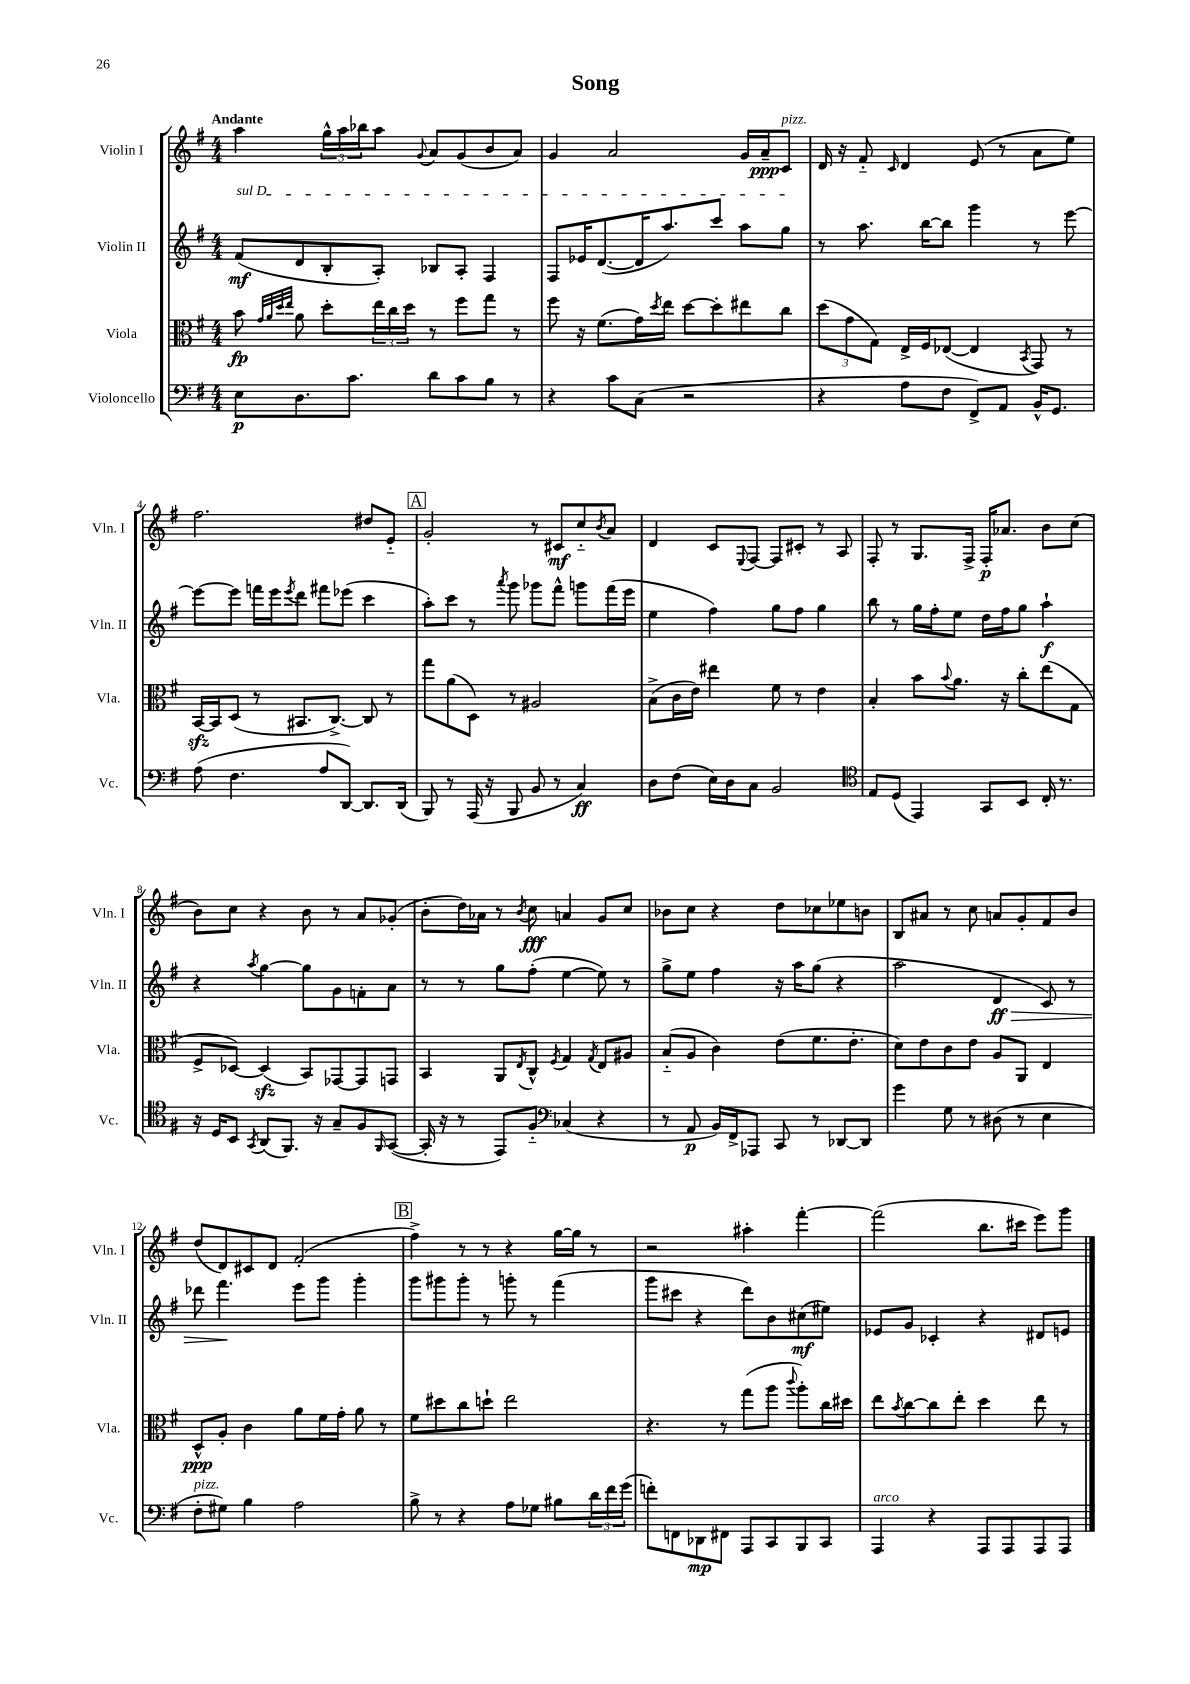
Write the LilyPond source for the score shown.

\header { title = "Song" }
<<
\new StaffGroup <<
\new Staff = "s0" \with { instrumentName = "Violin I" shortInstrumentName = "Vln. I" } {
    \clef treble \key g \major \numericTimeSignature \time 4/4 \tempo "Andante"
    a''4 \tuplet 3/2 { g''16-^ a''16 bes''16 } a''8 \appoggiatura { g'8 } a'8 g'8( b'8 a'8) |
    g'4 a'2 g'16 a'16--\ppp c'8^\markup { \italic "pizz." } |
    d'16 r16 fis'8-_ \grace { c'16 } d'4 e'8( r8 a'8 e''8) |
    fis''2. dis''8 e'8-_ |
    \mark \markup { \box "A" } g'2-. r8 cis'8\mf c''8-_ \acciaccatura { b'8 } a'8 |
    d'4 c'8 \appoggiatura { e8 } fis8~ fis8 cis'8-. r8 a8 |
    fis8-. r8 g8. fis16-> fis16-.\p aes'8. b'8 c''8( |
    b'8) c''8 r4 b'8 r8 a'8 ges'8-.( |
    b'8-. d''16) aes'16 r8 \acciaccatura { b'8 } c''8\fff a'4 g'8 c''8 |
    bes'8 c''8 r4 d''8 ces''8 ees''8 b'8 |
    b8 ais'8 r8 c''8 a'8 g'8-. fis'8 b'8 |
    d''8( d'8) cis'8 d'8 fis'2-.( |
    \mark \markup { \box "B" } fis''4->) r8 r8 r4 g''16~ g''16 r8 |
    r2 ais''4-. fis'''4~-. |
    fis'''2( b''8. cis'''16 e'''8) g'''8 \bar "|." |
}
\new Staff = "s1" \with { instrumentName = "Violin II" shortInstrumentName = "Vln. II" } {
    \clef treble \key g \major \numericTimeSignature \time 4/4
    \once \override TextSpanner.bound-details.left.text = \markup { \italic "sul D" } fis'8\mf\startTextSpan( d'8 b8-. a8-.) bes8 a8-. fis4 |
    fis8 ees'16 d'8.~( d'16 a''8.) c'''8 a''8 g''8\stopTextSpan |
    r8 a''8. b''16~ b''8 g'''4 r8 e'''8~ |
    e'''8~ e'''8 f'''16 e'''16 \acciaccatura { e'''8 } d'''8 fis'''8 ees'''8( c'''4 |
    \mark \markup { \box "A" } a''8-.) c'''8 r8 \acciaccatura { a'''8 } g'''8 ges'''8 fis'''8-^ g'''8 fis'''16( e'''16 |
    e''4 fis''4) g''8 fis''8 g''4 |
    b''8 r8 g''16 fis''16-. e''8 d''16 fis''16 g''8 a''4-!\f |
    r4 \acciaccatura { a''8 } g''4~ g''8 g'8 f'8-. a'8 |
    r8 r8 g''8 fis''8-.( e''4~ e''8) r8 |
    g''8-> e''8 fis''4 r16 a''16 g''8( r4 |
    a''2 d'4\ff\> c'8) r8 |
    des'''8 fis'''4.\! e'''8 g'''8 g'''4-. |
    \mark \markup { \box "B" } g'''8 gis'''8 gis'''8-. r8 g'''8-. r8 fis'''4( |
    g'''8 cis'''8 r4 d'''8) b'8 cis''8\mf( eis''8) |
    ees'8 g'8 ces'4-. r4 dis'8 e'8 \bar "|." |
}
\new Staff = "s2" \with { instrumentName = "Viola" shortInstrumentName = "Vla." } {
    \clef alto \key g \major \numericTimeSignature \time 4/4
    b'8\fp \grace { g'32 a'32 d''32 e''32 } a'8 d''8-. \tuplet 3/2 { e''16 c''16 d''16 } r8 fis''8 g''8 r8 |
    fis''8 r16 fis'8.( g'16) \acciaccatura { d''8 } e''16 d''8~ d''8-. eis''8 c''8 |
    \tuplet 3/2 { d''8( g'8 g8) } e16-> fis16 ees8~( ees4 \acciaccatura { b,8 } g,8) r8 |
    b,16~\sfz b,16 d8( r8 bis,8. c8.~->) c8 r8 |
    \mark \markup { \box "A" } g''8 a'8( d8) r8 ais2 |
    b8->( c'16 e'16) eis''4 fis'8 r8 e'4 |
    b4-. b'8 \appoggiatura { b'8 } a'8. r16 c''8-. e''8( g8 |
    fis8-> des8~) des4\sfz( b,8) ges,8~ ges,8 g,8 |
    b,4 a,8 \acciaccatura { e8 } c8-^ \acciaccatura { fis8 } g4 \acciaccatura { g8 } e8 ais8 |
    b8-_( a8 c'4) e'8( fis'8. e'8.-. |
    d'8) e'8 c'8 e'8 a8 a,8 e4 |
    d8-^\ppp a8-. c'4 a'8 fis'16 g'16-. a'8 r8 |
    \mark \markup { \box "B" } fis'8 dis''8 c''8 d''8-! e''2 |
    r4. r8 g''8( a''8 \appoggiatura { c'''8 } a''8-.) c''16 dis''16 |
    e''8 \acciaccatura { b'8 } c''8~ c''8 e''8-. d''4 e''8 r8 \bar "|." |
}
\new Staff = "s3" \with { instrumentName = "Violoncello" shortInstrumentName = "Vc." } {
    \clef bass \key g \major \numericTimeSignature \time 4/4
    e8\p d8. c'8. d'8 c'8 b8 r8 |
    r4 c'8 c8( r2 |
    r4 a8 fis8 fis,8->) a,8 b,16-^ g,8. |
    a8( fis4. a8 d,8~) d,8. d,16( |
    \mark \markup { \box "A" } b,,8) r8 a,,16( r16 b,,8 b,8 r8 c4\ff) |
    d8 fis8( e16) d16 c8 b,2 |
    \clef tenor e8 d8( e,4) g,8 b,8 c16-. r8. |
    r16 d16 b,8 \acciaccatura { g,8 } a,8( fis,8.) r16 g8-- fis8 \grace { fis,16 } g,8~( |
    g,16-. r16 r8 e,8) fis8-_ \clef bass ces4( r4 |
    r8 a,8\p b,16) fis,16-> aes,,8 c,8 r8 des,8~ des,8 |
    g'4 g8 r8 dis8( r8 e4 |
    fis8-.^\markup { \italic "pizz." } gis8) b4 a2 |
    \mark \markup { \box "B" } b8-> r8 r4 a8 ges8 bis8 \tuplet 3/2 { d'16 fis'16 g'16( } |
    f'8-.) f,8 des,8\mp fis,8 a,,8 c,8 b,,8 c,8 |
    a,,4^\markup { \italic "arco" } r4 a,,8 a,,8 a,,8 a,,8 \bar "|." |
}
>>
>>
